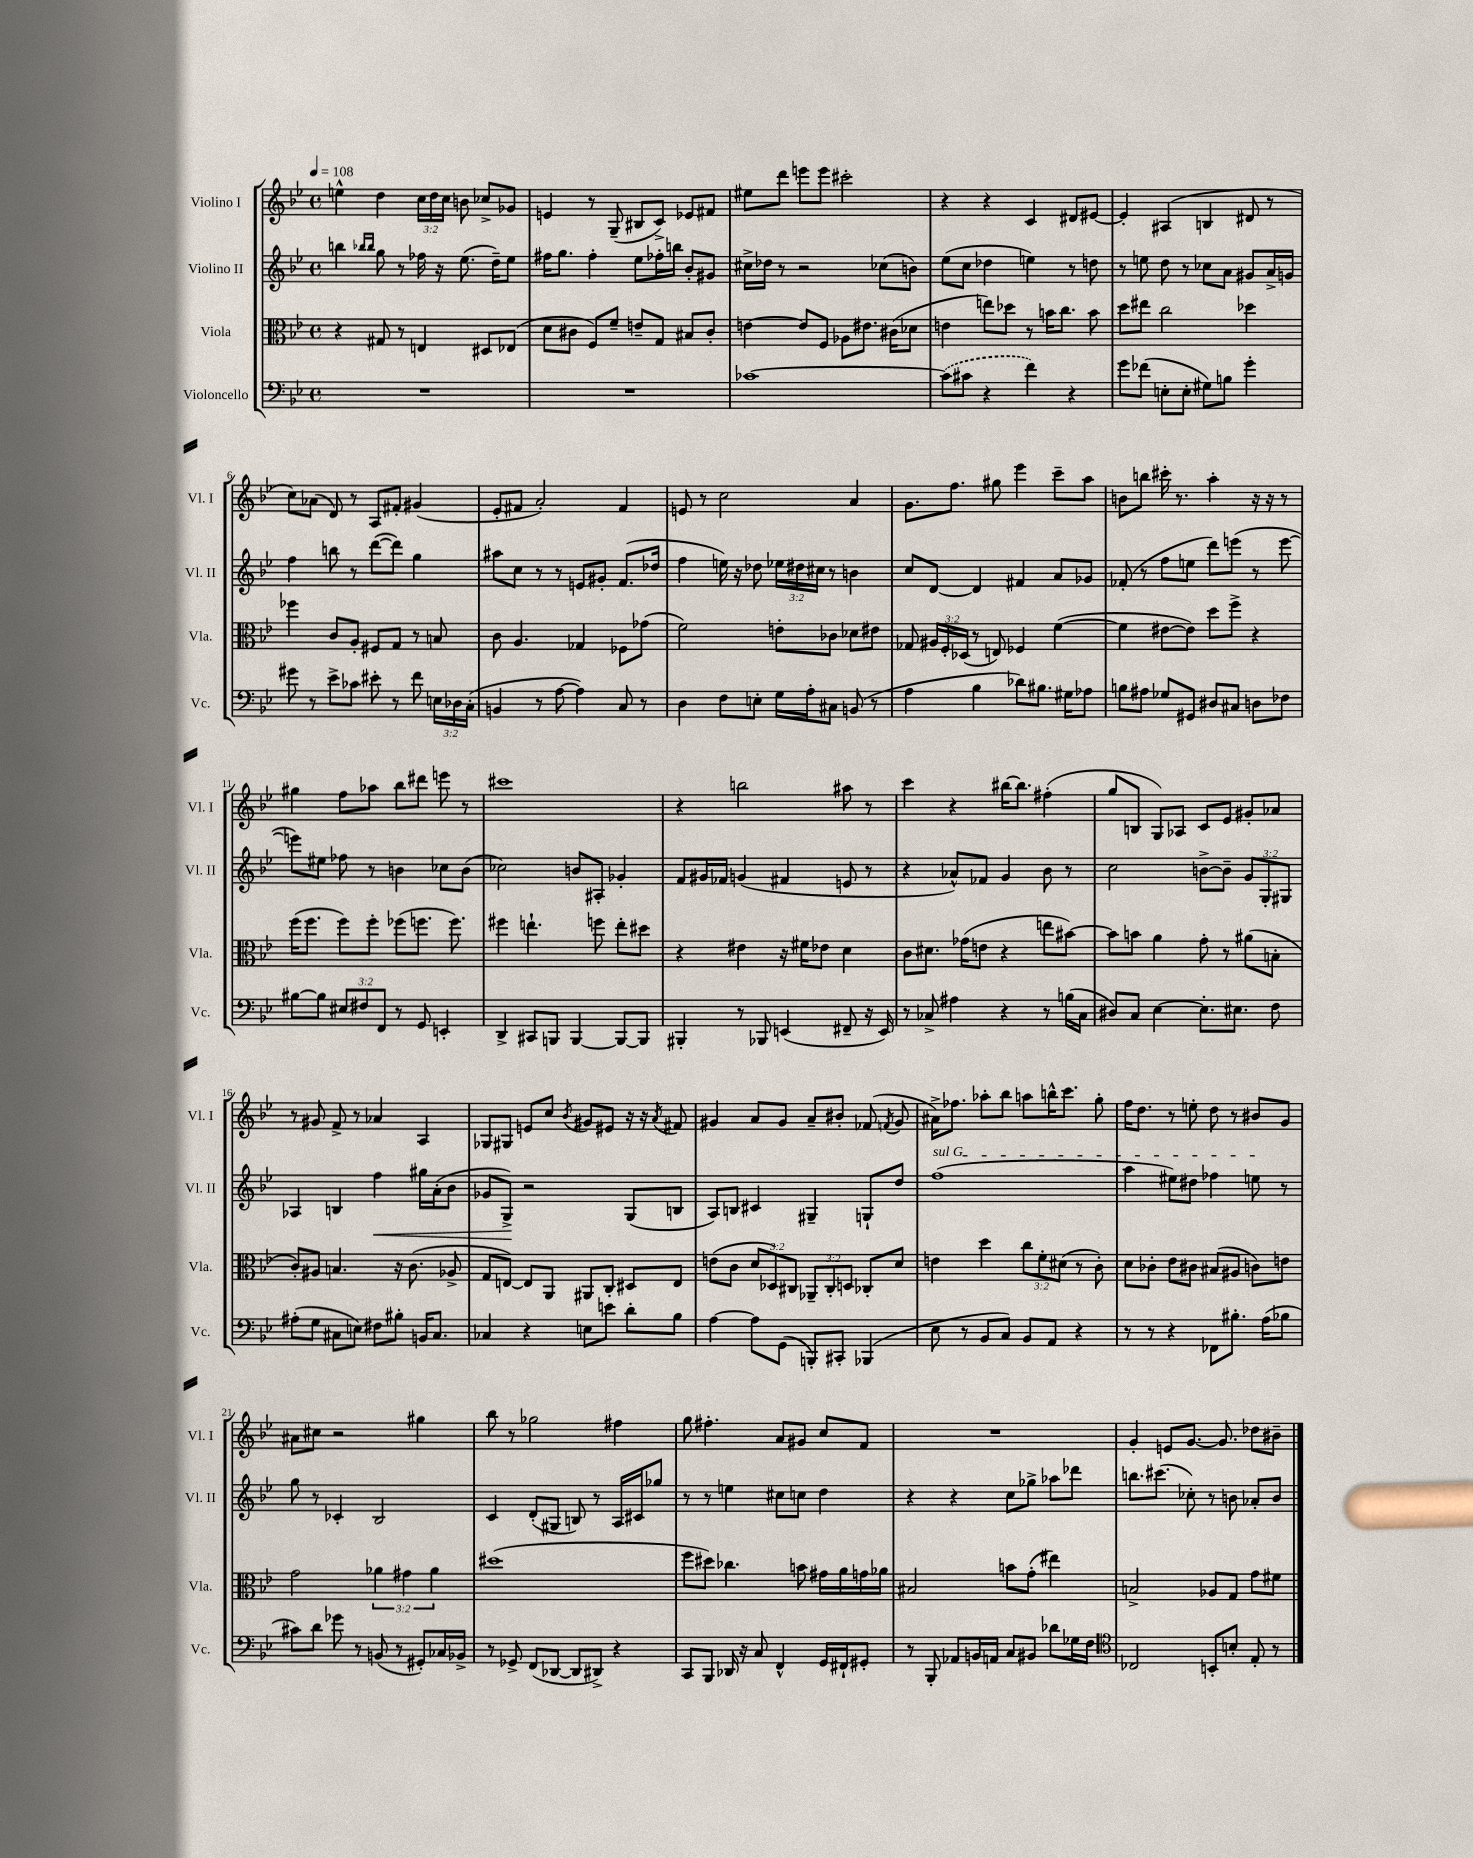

**kern	**kern	**kern	**kern
*staff4	*staff3	*staff2	*staff1
*clefF4	*clefC3	*clefG2	*clefG2
*k[b-e-]	*k[b-e-]	*k[b-e-]	*k[b-e-]
*M4/4	*M4/4	*M4/4	*M4/4
*met(c)	*met(c)	*met(c)	*met(c)
*MM108	*MM108	*MM108	*MM108
1r	4r	4bb	4ee^^
.	.	16qqbb-	.
.	.	16qqbb-	.
.	8G#	8gg	4dd
.	8r	8r	.
.	4E	16ff-	24cc
.	.	.	24dd
.	.	16r	.
.	.	.	24cc
.	.	(8.ee-	8b
.	8D#	.	8cc-^
.	.	16dd~)	.
.	(8E-	8ee-	8g-
=	=	=	=
1r	8d	16ff#	4e
.	.	8.gg	.
.	8c#	.	.
.	8F)	4ff#'	8r
.	8f~	.	(8G~
.	8e~	8ee-	8B#
.	8G	16ff-'	8c^)
.	.	16bb	.
.	8B#	8b-'	8e-
.	8c#'	8g#	8f#
=	=	=	=
[1c-	[4e	16cc#^	8ee#
.	.	16dd-	.
.	.	8r	8ddd
.	8e]	2r	8eee
.	8F	.	8eee
.	8A-	.	2ccc#'
.	8.e#	.	.
.	.	(8cc-	.
.	(16c#	.	.
.	8d-	8b)	.
=	=	=	=
(8c-]	4e	(8ee-	4r
8c#	.	8cc	.
4r	8ee)	4dd-	4r
.	8dd-	.	.
4f)	8r	4ee)	4c
.	16b	.	.
.	8.cc	.	.
4r	.	8r	8d#
.	8b	8dd	[8e#
=	=	=	=
8g	8dd	8r	4e#']
(8f-	8ee#	8ee	.
8E'	2cc	8dd	(4A#
8E'	.	8r	.
8G#)	.	8cc-	4B
8B	.	8a	.
4g'	4dd-	8g#	8d#
.	.	16a^	8r
.	.	16g	.
=	=	=	=
8g#	4ff-	4ff	8cc)
8r	.	.	(8a-
8e-^	8c	8bb	8d)
8c-	8A'	8r	8r
8e#'	8F#	([8ddd	8A
8r	8G	8ddd])	8f#'
8f	8r	4gg	(4g#
24E	8B	.	.
24D-	.	.	.
(24C'	.	.	.
=	=	=	=
4BB	8c	8aa#	8e-'
.	4.A	8cc	8f#
8r	.	8r	2a')
[8A	.	8r	.
4A])	4G-	8e	.
.	.	8g#'	.
8C	8F-	(8.f	4f#
8r	(8g-	.	.
.	.	16dd-	.
=	=	=	=
4D	2f)	4ff	8e
.	.	.	8r
8F	.	16ee)	2cc
.	.	16r	.
8E'	.	8dd-	.
16G	8e'	24ee-	.
.	.	24dd#	.
16A'	.	.	.
.	.	24cc#	.
8C#	8c-	8r	.
(8BB	8d-	4b	4a
8r	8e#	.	.
=	=	=	=
4A	8G-	8cc	8.g
.	24A#	[8d	.
.	24F'	.	.
.	.	.	8.ff
.	(24D-	.	.
4B-	8r	4d]	.
.	8E)	.	8gg#
8d-)	4F-	4f#	4eee-
8.B#	.	.	.
.	([4f	8a	8ccc~
16G#	.	.	.
8A-	.	8g-	8aa
=	=	=	=
8B	4f]	(8f-'	8b
8A#	.	8r	8bb
8G-	[8e#	8ff	16ccc#'
.	.	.	8.r
8GG#	8e#])	8ee	.
8D#	8dd	8ddd)	4aa'
8C#	8ff^	(8eee	.
8D	4r	8r	16r
.	.	.	16r
8F-	.	[8eee	8r
=	=	=	=
[8B#	(16ff	8eee])	4gg#
.	8.ff	.	.
8B#]	.	8ee#	.
12E#	8ff)	8ff-	8ff
12F#	.	.	.
.	8ff'	8r	8aa-
12FF	.	.	.
8r	(8ff-	4b	8bb-
8GG	8.ff	.	8ddd#
4EE'	.	8cc-	8eee
.	8.ff)	.	.
.	.	(8b	8r
=	=	=	=
4DD^	4ff#	2cc-)	1ccc#
8CC#	4.ee`	.	.
8BBB	.	.	.
[4BBB	.	8b	.
.	8ff	8A#'	.
8BBB_	8ee'	4g-'	.
8BBB]	8dd#	.	.
=	=	=	=
4BBB#'	4r	8f	4r
.	.	16g#	.
.	.	16f-	.
8r	4e#	(4g	2bb
8BBB-	.	.	.
(4EE	16r	4f#	.
.	16f#	.	.
.	8e-	.	.
8FF#~	4d	8e	8aa#
16r	.	8r	8r
16EE)	.	.	.
=	=	=	=
8r	8c	4r	4ccc
8C-^	8.d#	.	.
4A#	.	8a-^^)	4r
.	(16g-	.	.
.	8e	8f-	.
4r	4r	4g	[16bb#
.	.	.	8.bb#]
8r	8ee	8b-	(4ff#'
(16B	[8b#)	8r	.
16C-	.	.	.
=	=	=	=
8D#)	8b#]	2cc	8gg
8C	8b	.	8B
[4E-	4a	.	8G)
.	.	.	8A-
8.E-']	8g'	[8b^	8c
.	8r	8b~]	8e-
8.E#	.	.	.
.	(8a#	12g	8g#'
.	.	12G'	.
8F	8B'	.	8a-
.	.	12G#	.
=	=	=	=
(8A#'	8c')	4A-	8r
8G	8A#	.	8g#
8C#	4.B	4B	8f^
8E)	.	.	8r
8F#	.	4ff	4a-
8B#'	16r	.	.
.	(8.c	.	.
16BB	.	16gg#	4A
8.C#	.	(16a'	.
.	8A-^	8b-	.
=	=	=	=
4C-	8G	8g-	8G-
.	[8E)	8G^)	8G#
4r	8E]	2r	8e
.	8AA	.	8cc
.	.	.	8qb-
8E	8AA#	.	8g#
8e	8C'	.	8e#
8d'	8D#	(8G	16r
.	.	.	16r
.	.	.	8qa
8B-	8E	8B	8f#
=	=	=	=
[4A	(8e	8A)	4g#
.	8c	8B	.
8A]	12d	4c#	8a
.	12D-)	.	.
(8GG	.	.	8g#
.	12C#	.	.
8BBB')	12AA-~	4G#~	8a~
.	12C#'	.	.
8CC#'	.	.	8b#'
.	12D	.	.
(4BBB-	8C-'	8G`	(8f-
.	.	.	8qf
.	8d	8dd	8g#
=	=	=	=
8E-	4e	(1ff	16a#^)
.	.	.	8.ff-
8r	.	.	.
8BB-	4dd	.	8aa-'
8C)	.	.	8bb-
8BB-	12cc	.	8aa
.	12f'	.	.
8AA	.	.	16bb^^
.	(12d#	.	.
.	.	.	8.ccc
4r	8r	.	.
.	8c')	.	8gg'
=	=	=	=
8r	8d	4aa	16ff
.	.	.	8.dd
8r	8c-'	.	.
4r	8e-	8ee#)	8r
.	8c#	8dd#	8ee'
8FF-	(8B#	4ff-	8dd
8.B#'	8A#	.	8r
.	8c)	8ee	8b#
(16A	.	.	.
8B-	8e	8r	8g
=	=	=	=
8c#)	2g	8gg	8a#
8d	.	8r	8cc#
8g-	.	4c-'	2r
8r	.	.	.
(8BB	6a-	2B-	.
8r	.	.	.
.	6g#	.	.
8GG#')	.	.	4gg#
.	6a-	.	.
16C-	.	.	.
16BB-^	.	.	.
=	=	=	=
8r	(1dd#	4c	8bb-
8GG-^	.	.	8r
(8FF	.	(8d'	2gg-
[8DD-	.	8G#	.
8DD-]	.	8B)	.
8DD#^)	.	8r	.
4r	.	16A	4ff#
.	.	16c#	.
.	.	8gg-	.
=	=	=	=
8CC	8ff	8r	8gg
8BBB-	8dd#)	8r	4.ff#'
16DD-	4.cc-	4ee	.
16r	.	.	.
8C	.	.	.
4FF^^	.	8cc#	8a
.	8b	8cc	8g#
16GG	16g#	4dd	8cc
16FF#`	16a	.	.
8GG#'	16g	.	8f
.	16a-	.	.
=	=	=	=
8r	2B#	4r	1r
8BBB-'	.	.	.
8AA-	.	4r	.
16BB	.	.	.
16AA	.	.	.
8C	8b	8cc	.
8BB#	(8g'	8gg-^	.
8d-	4ee#)	8aa-	.
16G-	.	8ddd-	.
16F	.	.	.
=	=	=	=
*clefC4	*	*	*
2C-	2B^	8.bb	4g'
.	.	(8.ccc#	.
.	.	.	8e
.	.	8cc-')	[8.g
8BB'	8A-	8r	.
.	.	.	8.g]
8B'	8G	8b	.
8E-'	8g	8a-'	8dd-
8r	8f#	8b	8b#~
==	==	==	==
*-	*-	*-	*-
